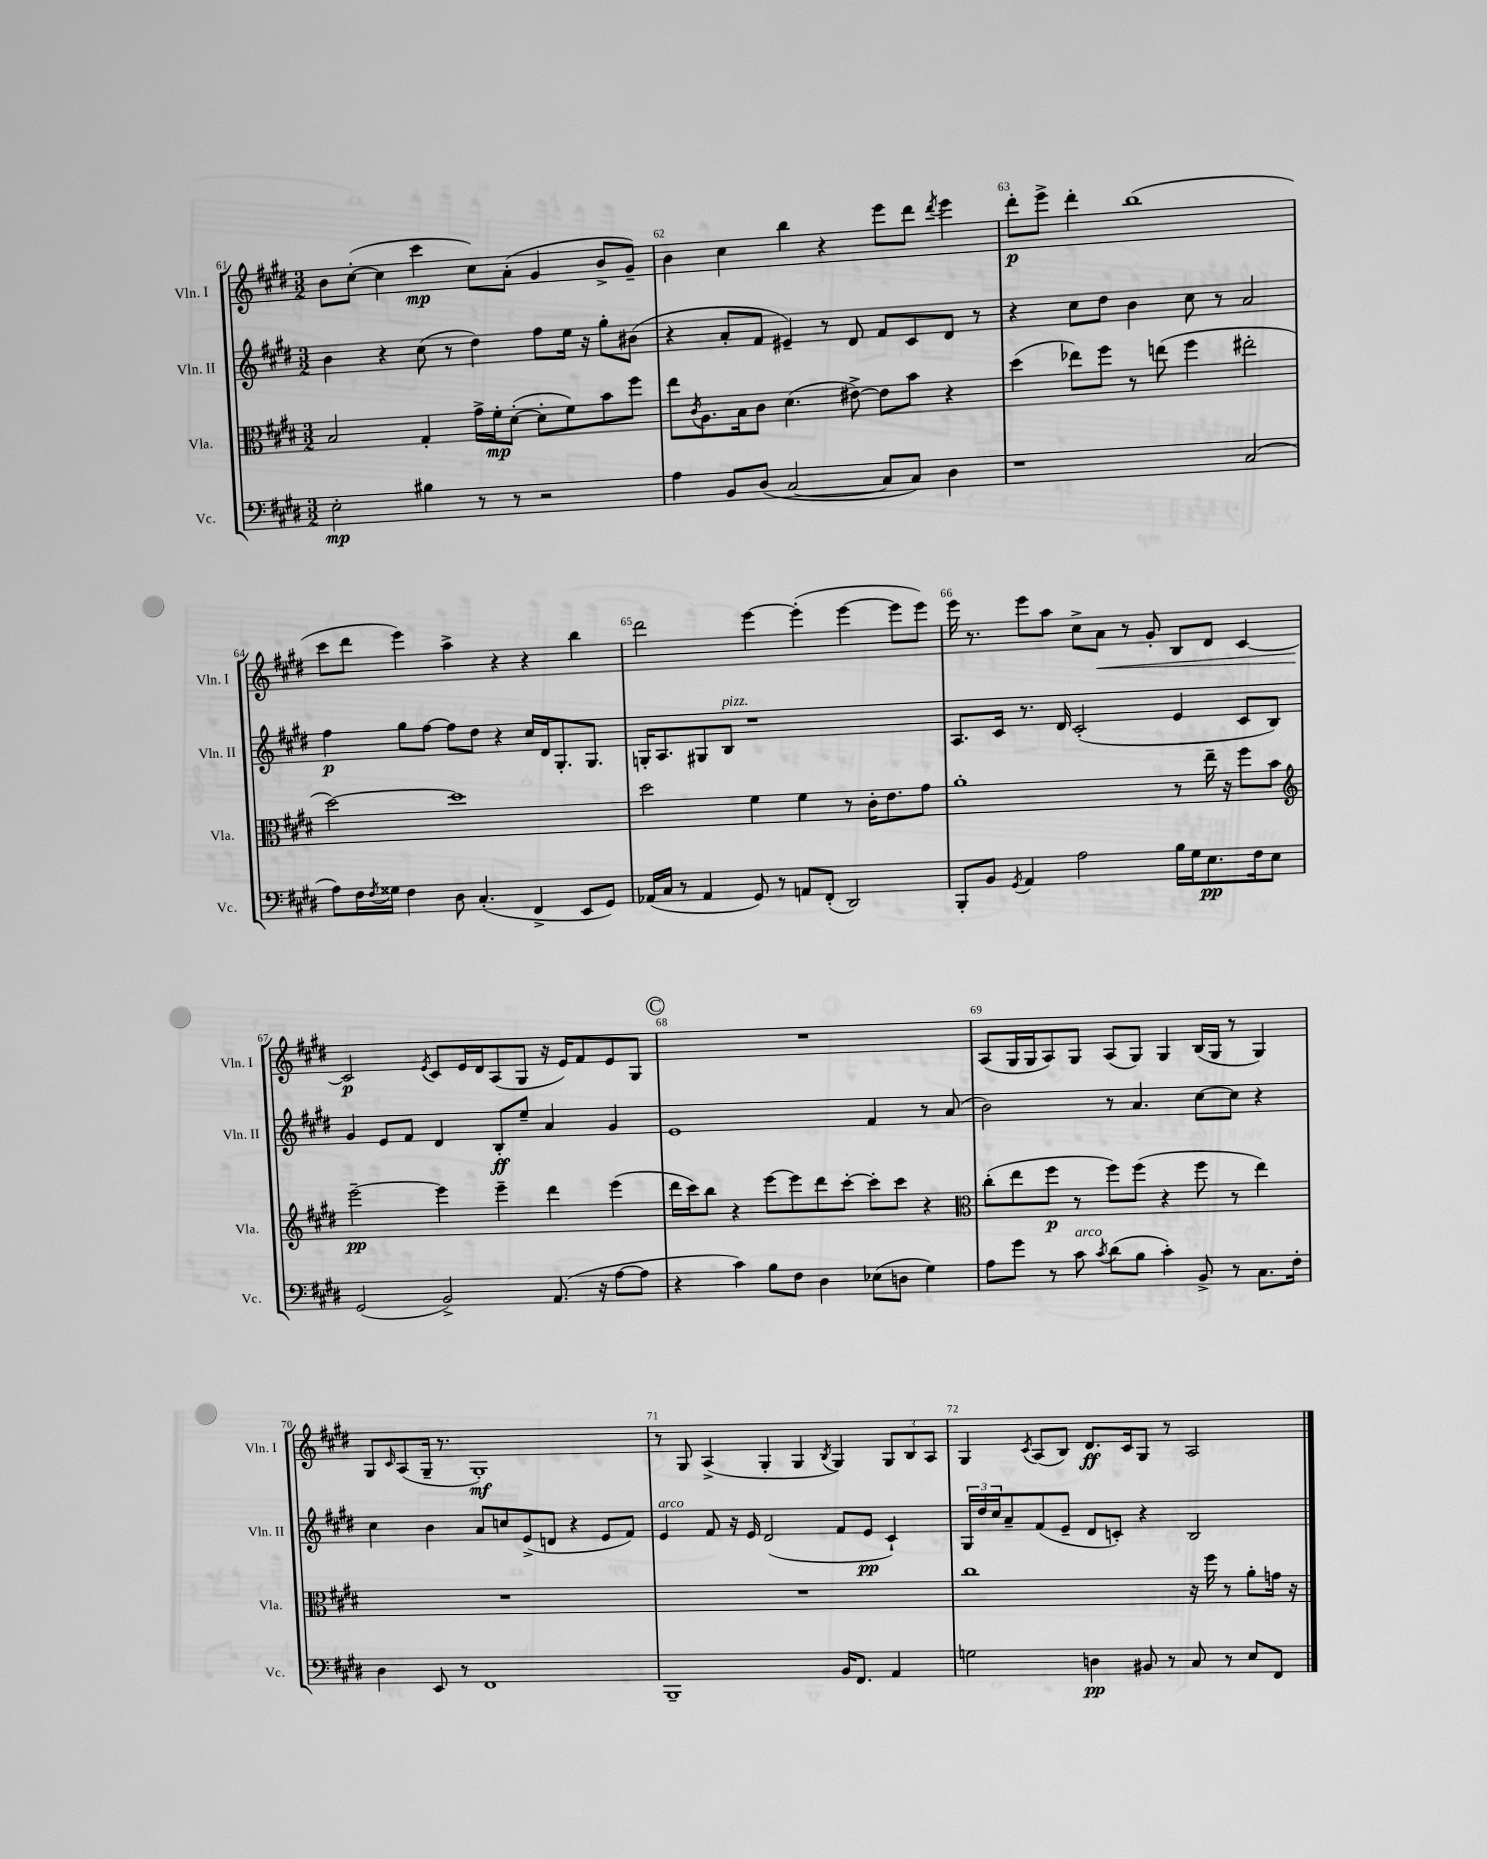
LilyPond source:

<<
\new StaffGroup <<
\new Staff = "s0" \with { instrumentName = "Vln. I" shortInstrumentName = "Vln. I" } {
    \clef treble \key e \major \numericTimeSignature \time 3/2
    b'8 cis''8~-.( cis''4 cis'''4\mp cis''8) a'8-.( gis'4 b'8-> gis'8--) |
    b'4 cis''4 b''4 r4 e'''8 dis'''8 \acciaccatura { dis'''8 } e'''4 |
    dis'''8-.\p e'''8-> dis'''4-. b''1( |
    cis'''8 dis'''8 e'''4) a''4-> r4 r4 b''4 |
    dis'''2 e'''4~ e'''4-.( e'''4~ e'''8 e'''8) |
    e'''16 r8. e'''8 a''8 cis''8-> a'8\< r8 gis'8-. b8 dis'8 cis'4~ |
    cis'2\p\! \acciaccatura { e'8 } cis'8 e'16 dis'16 a8( gis8 r16 e'16) fis'8 e'8 gis8 |
    \mark \markup { \circle "C" } R1. |
    a8( gis16 gis16 a8) gis8 a8( gis8) gis4 b16( gis16 r8 gis4) |
    gis8 \grace { cis'16 } a8( gis16-- r8. gis1-.\mf) |
    r8 gis8 a4->( gis4-. gis4 \acciaccatura { b8 } gis4) \tuplet 3/2 { gis8 b8 a8 } |
    gis4 \acciaccatura { cis'8 } a8( b8) dis'8.\ff cis'16 gis8 r8 a2 \bar "|." |
}
\new Staff = "s1" \with { instrumentName = "Vln. II" shortInstrumentName = "Vln. II" } {
    \clef treble \key e \major \numericTimeSignature \time 3/2
    b'4 r4 cis''8( r8 dis''4) fis''8 e''16 r16 gis''8-. bis'8( |
    r4 a'8-. fis'8 eis'4--) r8 dis'8 fis'8 cis'8 dis'8 r8 |
    r4 cis''8 dis''8 b'4 cis''8 r8 a'2 |
    fis''4\p gis''8 fis''8~ fis''8 dis''8 r4 cis''16 dis'16 gis8.-. gis8. |
    g16-. a8. gis8 b8^\markup { \italic "pizz." } r1 |
    a8. cis'16 r8. dis'16 cis'2-.( e'4 cis'8 b8) |
    gis'4 e'8 fis'8 dis'4 b8-.\ff e''8-- a'4 gis'4 |
    \mark \markup { \circle "C" } e'1 fis'4 r8 a'8( |
    b'2) r8 a'4. cis''8~ cis''8 r4 |
    cis''4 b'4 a'8 c''8 e'8->( d'8 r4 e'8 fis'8) |
    e'4^\markup { \italic "arco" } fis'8 r16 e'16 dis'2( fis'8 e'8\pp cis'4-!) |
    \tuplet 3/2 { gis16 dis''16 cis''16 } a'8-- fis'8( e'8-- dis'8 c'8-.) r4 b2 \bar "|." |
}
\new Staff = "s2" \with { instrumentName = "Vla." shortInstrumentName = "Vla." } {
    \clef alto \key e \major \numericTimeSignature \time 3/2
    b2 gis4-. gis'16-> fis'16-.\mp dis'8~-.( dis'8-. fis'8) b'8 fis''8 |
    e''8 \acciaccatura { cis'8 } a8. b16 cis'8 dis'4.( eis'8~->) eis'8 b'8 r4 |
    dis''4( ees''8) fis''8 r8 e''8( fis''4 eis''2-. |
    dis''2~) dis''1 |
    dis''2 fis'4 fis'4 r8 cis'16-. e'8. gis'8 |
    a'1-. r8 e''16-- r16 fis''8 b'8 |
    \clef treble e'''2~--\pp e'''4 e'''4-- dis'''4 e'''4( |
    \mark \markup { \circle "C" } dis'''16 cis'''16) b''8 r4 e'''8~ e'''8 dis'''8 cis'''8~-. cis'''8-. cis'''8 r4 |
    \clef alto cis''8-.( e''8 fis''8\p r8 fis''8) fis''8( r4 fis''8 r8 e''4) |
    R1. |
    R1. |
    cis''1 r16 fis''16 r8 a'8-. g'16 r16 \bar "|." |
}
\new Staff = "s3" \with { instrumentName = "Vc." shortInstrumentName = "Vc." } {
    \clef bass \key e \major \numericTimeSignature \time 3/2
    e2-.\mp bis4 r8 r8 r2 |
    a4 b,8 dis8( cis2~ cis8 cis8) dis4 |
    r1 cis2( |
    a8) fis16 \acciaccatura { fis8 } gisis16 fis4 dis8 cis4.-.( fis,4-> e,8 gis,8) |
    aes,16( cis16 r8 aes,4 gis,8) r8 a,8 fis,8-.( dis,2) |
    b,,8-. b,8 \acciaccatura { gis,8 } a,4 a2 b16 gis16 e8.\pp fis16 e8 |
    gis,2( b,2->) a,8.( r16 a8~ a8 |
    \mark \markup { \circle "C" } r4 cis'4) b8 fis8 dis4 ees8( d8 gis4) |
    a8 gis'8 r8 cis'8^\markup { \italic "arco" } \acciaccatura { cis'8 } dis'8( b8 cis'4-.) b,8-> r8 cis8. fis16-. |
    dis4 e,8 r8 fis,1 |
    b,,1-- b,16 fis,8. a,4 |
    g2 d4\pp bis,8 r8 cis8 r8 e8 fis,8 \bar "|." |
}
>>
>>
\layout { \context { \Score currentBarNumber = #61 \override BarNumber.break-visibility = ##(#f #t #t) barNumberVisibility = #all-bar-numbers-visible } }
